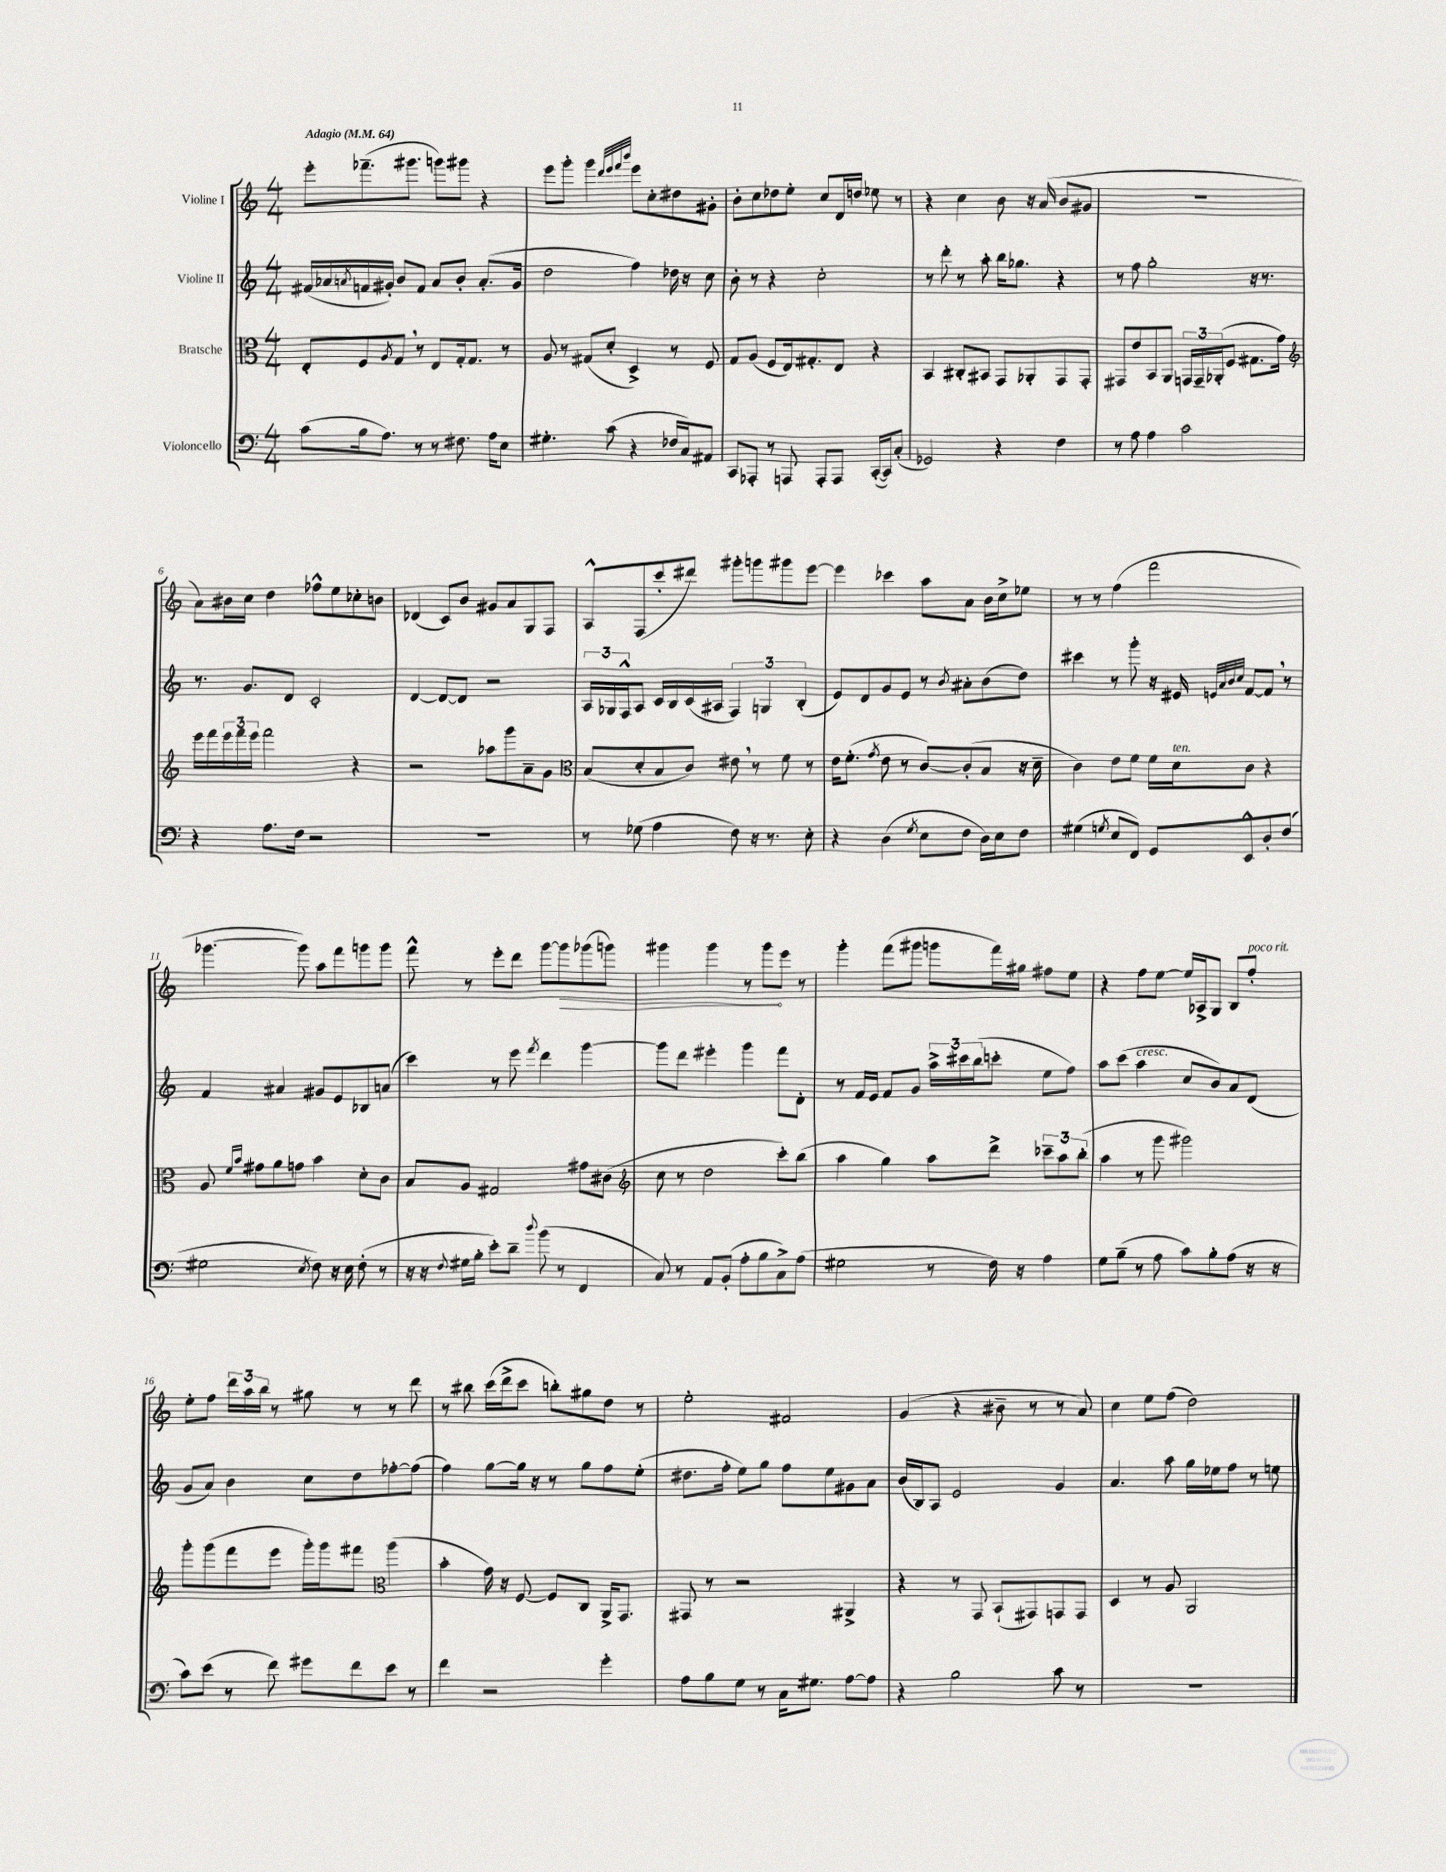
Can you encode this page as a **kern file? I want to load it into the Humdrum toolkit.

**kern	**kern	**kern	**kern	**dynam
*part4	*part3	*part2	*part1	*part1
*staff4	*staff3	*staff2	*staff1	*staff1
*I"Violoncello	*I"Bratsche	*I"Violine II	*I"Violine I	*
*clefF4	*clefC3	*clefG2	*clefG2	*
*k[]	*k[]	*k[]	*k[]	*
*M4/4	*M4/4	*M4/4	*M4/4	*
*MM64	*MM64	*MM64	*MM64	*
=1	=1	=1	=1	=1
!	!	!	!LO:TX:a:B:t=Adagio	!
(8c\L	8E'/L	(16f#X/LL	8eee'\L	.
.	.	16a-X/	.	.
.	.	8qan/	.	.
16B\k	8F/	16fn/	(8.fff-X~\	.
8.A\J)	.	16g#X'/JJ)	.	.
.	8qA/	.	.	.
.	8G,/J	8b/L	.	.
.	.	.	8.ggg#X\J	.
8r	8r	8f/J	.	.
8r	8E/L	8a/L	8gggn\L)	.
8.F#X\	16G'/k	8b'/J	8ggg#X\J	.
.	8.G/J	.	.	.
.	.	(8.a'/L	4r	.
16A\KL	.	.	.	.
8E\J	8r	.	.	.
.	.	16g#/Jk	.	.
=2	=2	=2	=2	=2
4.G#X'\	8A/	2dd\	8eee\L	.
.	8r	.	8ggg'\J	.
.	(8G#X/L	.	4ggg\	.
(8c\	8d'/J	.	.	.
.	.	.	32qqddd/LLL	.
.	.	.	32qqeee/	.
.	.	.	32qqfff/	.
.	.	.	32qqbbb/JJJ	.
4r	4D^/)	4ff\)	8eee\L	.
.	.	.	8cc'\	.
16F-X/LL	8r	16dd-X\	8dd#X\	.
16C/J)	.	16r	.	.
8AA#X/J	8F/	8cc\	8g#X'\J	.
=3	=3	=3	=3	=3
8CC/L	8G/L	8b'\	8b'\L	.
8AAA-X'/J	(8A/J	8r	8cc\	.
8r	8F/L	4r	8dd-X\	.
8AAAn/	16E/k)	.	8ee'\J	.
.	8.G#X'/	.	.	.
8AAA'/L	.	2cc'\	8cc/L	.
8AAA/J	8E/J	.	16d/L	.
.	.	.	16ddn/JJ	.
([16CC'/LL	4r	.	8ee-X\	.
16CC/J])	.	.	.	.
(8C'/J	.	.	8r	.
=4	=4	=4	=4	=4
2GG-X/)	4BB/	8r	4r	.
.	.	8ddd'\	.	.
.	8C#X'/L	8r	4cc\	.
.	8BB#X/J	8aa'\	.	.
4r	8GG/L	16bb\KL	8b\	.
.	.	8.gg-X\J	.	.
.	8AA-X'/	.	16r	.
.	.	.	(16a/	.
4F\	8GG/	4r	8b/L	.
.	8GG'/J	.	8g#X/J	.
=5	=5	=5	=5	=5
8r	8GG#X/L	8r	1r	.
8A\	8e/	8ff\	.	.
4A\	8BB/	2gg'\	.	.
.	8AA/J	.	.	.
2c\	24GGn/LL	.	.	.
.	24GG~/	.	.	.
.	(24AA-X'/J	.	.	.
.	8F/J	.	.	.
.	8.G#X\L	16r	.	.
.	.	8.r	.	.
.	16g\Jk)	.	.	.
!!LO:LB:g=z
=6	=6	=6	=6	=6
*	*clefG2	*	*	*
4r	16eee\LL	8.r	8a\L)	.
.	16fff\	.	.	.
.	24eee\	.	16b#X\L	.
.	24fff\	.	.	.
.	.	8.g/L	16cc\JJ	.
.	24eee\JJ	.	.	.
8.A\L	2fff\	.	4dd\	.
.	.	8d/J	.	.
16F\Jk	.	.	.	.
2r	.	2c'/	8ff-X^^\L	.
.	.	.	8ee\	.
.	4r	.	8cc-X'\	.
.	.	.	8bn\J	.
=7	=7	=7	=7	=7
1r	2r	[4d/	(4d-X/	.
.	.	8d/L_	8c/L)	.
.	.	8d/J]	8b/J	.
.	8aa-X\L	2r	8g#X/L	.
.	8ggg\	.	8a/	.
.	8a~\	.	8G/	.
.	8g\J	.	8F/J	.
=8	=8	=8	=8	=8
*	*clefC3	*	*	*
8r	(8B/L	24A/LL	8A^^/L	.
.	.	24G-X/	.	.
.	.	24F^^/J	.	.
(8G-X\	8d'/	8A/J	(8F/	.
4A\	8B/	16c/LL	8ccc'/	.
.	.	16B/	.	.
.	8c/J)	(16c/	8ddd#X/J)	.
.	.	16A#X/JJ	.	.
8F\)	8e#X,\	6F/)	8ggg#X'\L	.
16r	8r	.	8gggn\	.
.	.	6Gn/	.	.
8.r	.	.	.	.
.	8f\	.	8ggg#X\	.
.	.	(6B'/	.	.
8E'\	8r	.	[8eee\J	.
=9	=9	=9	=9	=9
4r	16e\KL	8e/L)	4eee\]	.
.	(8.f'\J	.	.	.
.	.	8d/	.	.
.	8qg/	.	.	.
(4D\	8e\	8g/	4ccc-X\	.
.	8r	8e/J	.	.
8qG/	.	.	.	.
8E\L	[8c/L)	8r	8aa\L	.
.	.	8qb/	.	.
8F\J	(8c'/]	8a#X'\L	8a\J	.
16D\LL)	8B/J	(8b\	16b\LL	.
16E\J	.	.	16cc^\J	.
8F\J	16r	8dd\J)	8ee-X\J	.
.	16d~\	.	.	.
=10	=10	=10	=10	=10
(4G#X\	4c\)	4ccc#X\	8r	.
.	.	.	8r	.
8qGn/	.	.	.	.
8E/L	8e\L	8r	(4ff\	.
8FF/J)	8f\J	8ggg'\	.	.
8GG/L	16f\LL	16r	2fff\	.
!	!LO:TX:a:i:t=ten.	!	!	!
.	16d\J	16e#X/	.	.
.	.	32qqen/LLL	.	.
.	.	32qqa/	.	.
.	.	32qqb/	.	.
.	.	32qqcc/JJJ	.	.
8EE^^/	8c\J	[8f/L	.	.
8D'/	4r	8f,/J]	.	.
(8F/J	.	8r	.	.
!!LO:LB:g=z
=11	=11	=11	=11	=11
2G#X\	8A/	4f/	[4.ggg-X\	.
.	16qqf/LL	.	.	.
.	16qqb/JJ	.	.	.
.	8g#X\L	.	.	.
.	8a\	4a#X/	.	.
.	8gn\J	.	8ggg-\])	.
8qE/	.	.	.	.
8F\)	4b\	8g#X/L	8aa\L	.
16r	.	8e/	8fff\	.
16E\	.	.	.	.
(8F'\	8d'\L	8B-X/	8gggn\	.
8r	8c\J	(8an/J	8ggg\J	.
=12	=12	=12	=12	=12
16r	8B/L	4ccc\)	8fff^^\	.
16r	.	.	.	.
8qqF/	.	.	.	.
16G#X\LL	8A/J	.	8r	.
16B'\JJ	.	.	.	.
8e'\L)	2G#X/	8r	8eee'\L	.
8d~\J	.	8eee\	8ddd\J	.
8qqdd/	.	8qfff/	.	.
(8b\	.	4ddd\	[8ggg\L	.
!	!	!	!	!LO:HP:b
8r	.	.	8ggg\]	>
4FF/	8g#X\L	[4ggg\	(8ggg-X\	.
.	(8c#X\J	.	8gggn\J)	.
=13	=13	=13	=13	=13
*	*clefG2	*	*	*
8C/)	8cc\	8ggg\L]	4ggg#X\	.
8r	8r	8ddd\J	.	.
8AA/L	2dd\	4eee#X'\	4ggg#\	.
(8BB'/J	.	.	.	.
8A'\L	.	4ggg\	8r	.
8B\	.	.	8ggg#\L	.
8C^\)	8ccc'\L)	8fff\L	8eee\J	]
(8A\J	(8bb\J	8d'\J	8r	.
=14	=14	=14	=14	=14
2G#X\	4aa\	8r	4ggg'\	.
.	.	16f/LL	.	.
.	.	16e/JJ	.	.
.	4gg\)	8f/L	(8fff\L	.
.	.	8g/J	8ggg#X\J	.
8r	8aa\L	24aa^\LL	8gggn\L	.
.	.	24ccc#X\	.	.
.	.	(24bb\J	.	.
16F\)	8ddd^\J	8cccn'\J	16fff\L)	.
16r	.	.	16gg#X\JJ	.
4A\	12ccc-X~\L	8ee\L	8ff#X\L	.
.	12aa\	.	.	.
.	.	8ff\J)	8ee\J	.
.	(12bb'\J	.	.	.
=15	=15	=15	=15	=15
8G\L	4aa\	8aa\L	4r	.
(8B~\J	.	(8ccc\J	.	.
!	!	!LO:TX:a:i:t=cresc.	!	!
8r	8r	4aa\	8ff\L	.
8A\	8ggg\	.	[8ee\J	.
8c\L)	2ggg#X\)	8cc/L	16ee/LL]	.
.	.	.	16A-X^/J	.
8B'\	.	8b/)	8G/J	.
(8A\J	.	8a/	8B/L	.
!	!	!	!LO:TX:a:i:t=poco rit.	!
16r	.	(8d/J	8ff'/J	.
16r	.	.	.	.
!!LO:LB:g=z
=16	=16	=16	=16	=16
8c\L)	8ggg'\L	8g/L	8ee'\L	.
(8e\J	(8ggg\	8a/J)	8ff\J	.
8r	8fff\	4b\	24ddd\LL	.
.	.	.	24aa\	.
.	.	.	24bb\JJ	.
8f\)	8eee\J	.	8r	.
8g#X\L	16ggg'\LL)	8cc\L	8gg#X\	.
.	16ggg\J	.	.	.
8f\	8fff#X\J	8dd\	8r	.
*	*clefC3	*	*	*
8e\J	(4aa\	[8ff-X'\	8r	.
8r	.	(8ff-\J]	8ddd\	.
=17	=17	=17	=17	=17
4f\	4b'\	4ff\)	8r	.
.	.	.	8bb#X\	.
2r	16g\)	[8gg\L	(16ccc\LL	.
.	16r	.	16ddd^\J	.
.	[8F/	16gg\Jk]	8ccc\J	.
.	.	16r	.	.
.	8F/L]	8r	8bbn'\L)	.
.	8C/J	8gg\L	8gg#X\	.
4g'\	16AA^/KL	8ff\	8dd\J	.
.	8.GG/J	.	.	.
.	.	(8ee'\J	8r	.
=18	=18	=18	=18	=18
8A\L	8GG#X/	8.dd#X\L	2ee'\	.
8B\	8r	.	.	.
.	.	16ff'\Jk	.	.
8G\J	2r	8ee\L)	.	.
8r	.	8gg\J	.	.
16C\KL	.	8ff\L	2f#X/	.
8.G#X\J	.	.	.	.
.	.	8ee\	.	.
[8A\L	4AA#X^/	8g#X\	.	.
8A\J]	.	8a\J	.	.
=19	=19	=19	=19	=19
4r	4r	(16b/LL	(4g/	.
.	.	16B/J)	.	.
.	.	8A/J	.	.
2B\	8r	2e/	4r	.
.	8GG/	.	.	.
.	(8BB`/L	.	8b#X~\	.
.	8GG#X/)	.	8r	.
8c\	8GGn/	4g/	8r	.
8r	8GG/J	.	8a/)	.
=20	=20	=20	=20	=20
1r	4D/	4.a/	4cc\	.
.	8r	.	8ee\L	.
.	8A/	8aa\	(8ff\J	.
.	2AA/	16gg\LL	2dd\)	.
.	.	16ee-X\J	.	.
.	.	8ff\J	.	.
.	.	8r	.	.
.	.	8een\	.	.
==	==	==	==	==
*-	*-	*-	*-	*-
